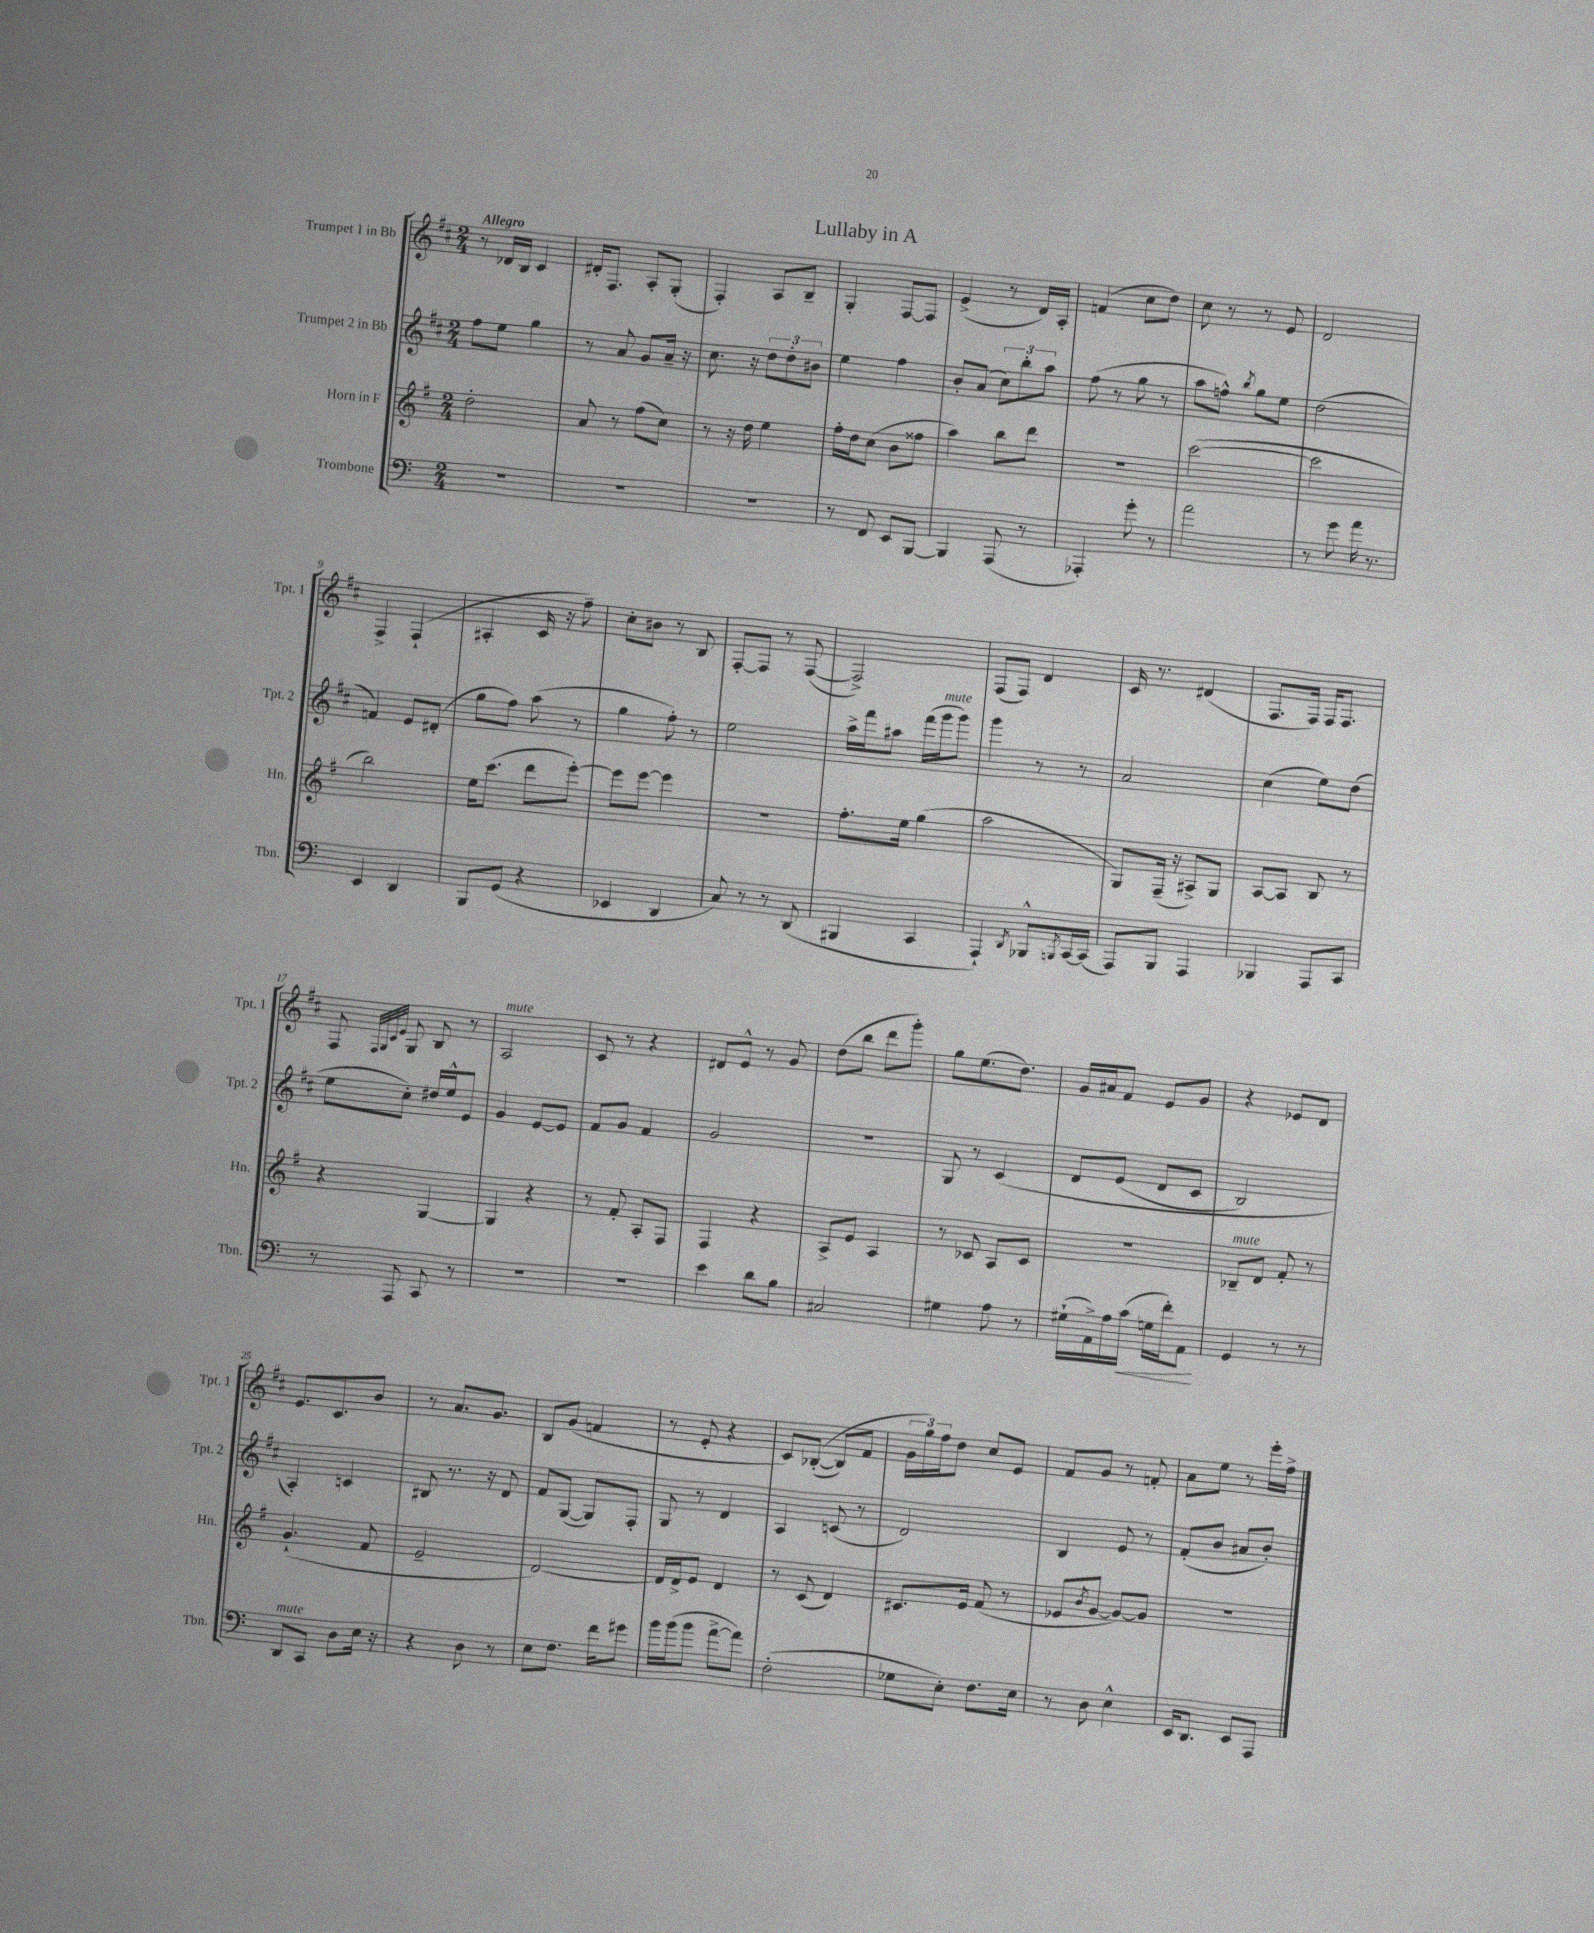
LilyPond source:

\header { title = "Lullaby in A" }
<<
\new StaffGroup <<
\new Staff = "s0" \with { instrumentName = "Trumpet 1 in Bb" shortInstrumentName = "Tpt. 1" } {
    \clef treble \key d \major \numericTimeSignature \time 2/4 \tempo "Allegro"
    r8 des'16 b16 cis'4 |
    dis'16-. fis8. a8-. g8-.( |
    fis4-.) a8 b8-- |
    g4-. fis8~ fis8 |
    e'4->( r8 d'16) a16-. |
    f'4( cis''8 d''8) |
    cis''8 r8 r8 e'8 |
    d'2 |
    fis4-> fis4-!( |
    ais4-. cis'16 r16 fis''8--) |
    cis''8-. bis'8 r8 b8 |
    fis8~-. fis8 r8 fis8~( |
    fis2->) |
    fis8( fis8) d'4 |
    cis'16 r8. dis'4( |
    fis8. fis16) fis16 fis8. |
    fis8 \grace { fis32 g32 cis'32 e'32 } g8 b8 r8 |
    a2^\markup { \italic "mute" } |
    cis'8 r8 r4 |
    dis'8 e'8-^ r8 g'8 |
    d''8( b''8 d'''8 g'''8-.) |
    g''8 e''8.( d''8.) |
    g'16 ais'16 fis'8 e'8 g'8 |
    r4 ees'8 d'8 |
    e'8. cis'8. b'8 |
    r8 a'8. g'8. |
    b8 g'8( f'4 |
    r8 e'8-. r4 |
    cis'8) bes8~-.(\( bes8) fis'8 |
    \tuplet 3/2 { g'16 g''16\) fis''16 } d''8 cis''8 e'8 |
    fis'8 g'8 r8 f'8-. |
    a'8 e''8 r8 e'''16-. fis''16-> \bar "|." |
}
\new Staff = "s1" \with { instrumentName = "Trumpet 2 in Bb" shortInstrumentName = "Tpt. 2" } {
    \clef treble \key d \major \numericTimeSignature \time 2/4
    fis''8 e''8 g''4 |
    r8 a'8 g'8 a'16-- r16 |
    cis''8. r16 \tuplet 3/2 { d''8 d''8-. bis'8 } |
    e''4 fis''4 |
    b'8-. a'8( \tuplet 3/2 { cis''8) b''8-. a''8 } |
    fis''8( r8 g''8 r8 |
    a''8 f''8-^) \acciaccatura { b''8 } g''8 e''8 |
    d''2( |
    f'4) e'8 dis'8-.( |
    g''8 fis''8) a''8( r8 |
    g''4 fis''8-.) r8 |
    e''2 |
    a''16-> fis'''16 ais''8 fis'''16( g'''16^\markup { \italic "mute" } g'''8) |
    g'''4 r8 r8 |
    a'2 |
    cis''4( e''8) d''8( |
    e''8 cis''8-.) dis''16 e''16-^ e'8 |
    g'4 e'8~ e'8 |
    fis'8 g'8 fis'4 |
    g'2 |
    R2 |
    g8 r8 cis'4\( |
    d'8 e'8( d'8 cis'8 |
    b2) |
    a4-.\) c'4 |
    bis8 r8. r16 d'8 |
    fis'8 g8~( g8) fis8-. |
    g8 r8 d'4 |
    a4 c'8( r8 |
    d'2) |
    b4 e'8 r8 |
    fis'8-.( b'8 ais'8 b'8-.) \bar "|." |
}
\new Staff = "s2" \with { instrumentName = "Horn in F" shortInstrumentName = "Hn." } {
    \clef treble \key g \major \numericTimeSignature \time 2/4
    d''2-. |
    a'8 r8 fis''8( c''8) |
    r8 r16 d''16 e''4 |
    fis''16-. d''16 c''8( b'8 fisis''8 |
    a''4) b''8 d'''8 |
    R2 |
    c'''2~( |
    c'''2 |
    b''2) |
    e''16 c'''8.( d'''8 e'''8~-.) |
    e'''8 e'''8~ e'''4 |
    R2 |
    fis''8.-. e''16 g''4( |
    a''2 |
    g8) fis16--( r16 ais8->) g8 |
    a8~ a8 b8 r8 |
    r4 g4~ |
    g4 r4 |
    r8 fis'8-. a8-. fis8 |
    fis4 r4 |
    a8-> e'8 a4 |
    r8 ces'8 a8 ces'8 |
    r2 |
    bes8--^\markup { \italic "mute" } d'8 fis'8-. r8 |
    g'4.-!( fis'8 |
    e'2-- |
    d'2~) |
    d'16 d'16-> e'8 d'4 |
    r8 c'8( d'4) |
    cis'8. e'16 fis'8( r8 |
    ees'8 \acciaccatura { b'8 } g'8~ g'8~) g'8 |
    r2 \bar "|." |
}
\new Staff = "s3" \with { instrumentName = "Trombone" shortInstrumentName = "Tbn." } {
    \clef bass \key c \major \numericTimeSignature \time 2/4
    R2 |
    R2 |
    R2 |
    r8 f,8 e,8 b,,8~ |
    b,,4 a,,8( r8 |
    aes,,4-.) g'8-. r8 |
    a'2 |
    r8 g'8 a'16 r8. |
    e,4 d,4 |
    b,,8 g,8( r4 |
    ees,4 d,4 |
    c8) r8 r8 d,8( |
    bis,,4 c,4 |
    a,,4-!) \acciaccatura { d,8 } bes,,8-^ \acciaccatura { b,,8 } c,16~ c,16( |
    a,,8) b,,8 a,,4 |
    bes,,4 a,,8 c,8 |
    r8 a,,8 c,8 r8 |
    R2 |
    R2 |
    e'4 d'8 b8 |
    cis2 |
    gis4 a8 r8 |
    gis16-!( a,16->) a16 c'16\<( g16 f'16-.) a,8\! |
    g,4 r8 r8 |
    d,8^\markup { \italic "mute" } c,8 d8 e16 r16 |
    r4 d8 r8 |
    e8 f8. f'16 gis'8 |
    b'16 b'16( b'8 a'8~-> a'8) |
    f2-.( |
    ges8 e8-.) f8. e16 |
    r8 d8 e4-^ |
    e,16 d,8. e,8 a,,8 \bar "|." |
}
>>
>>
